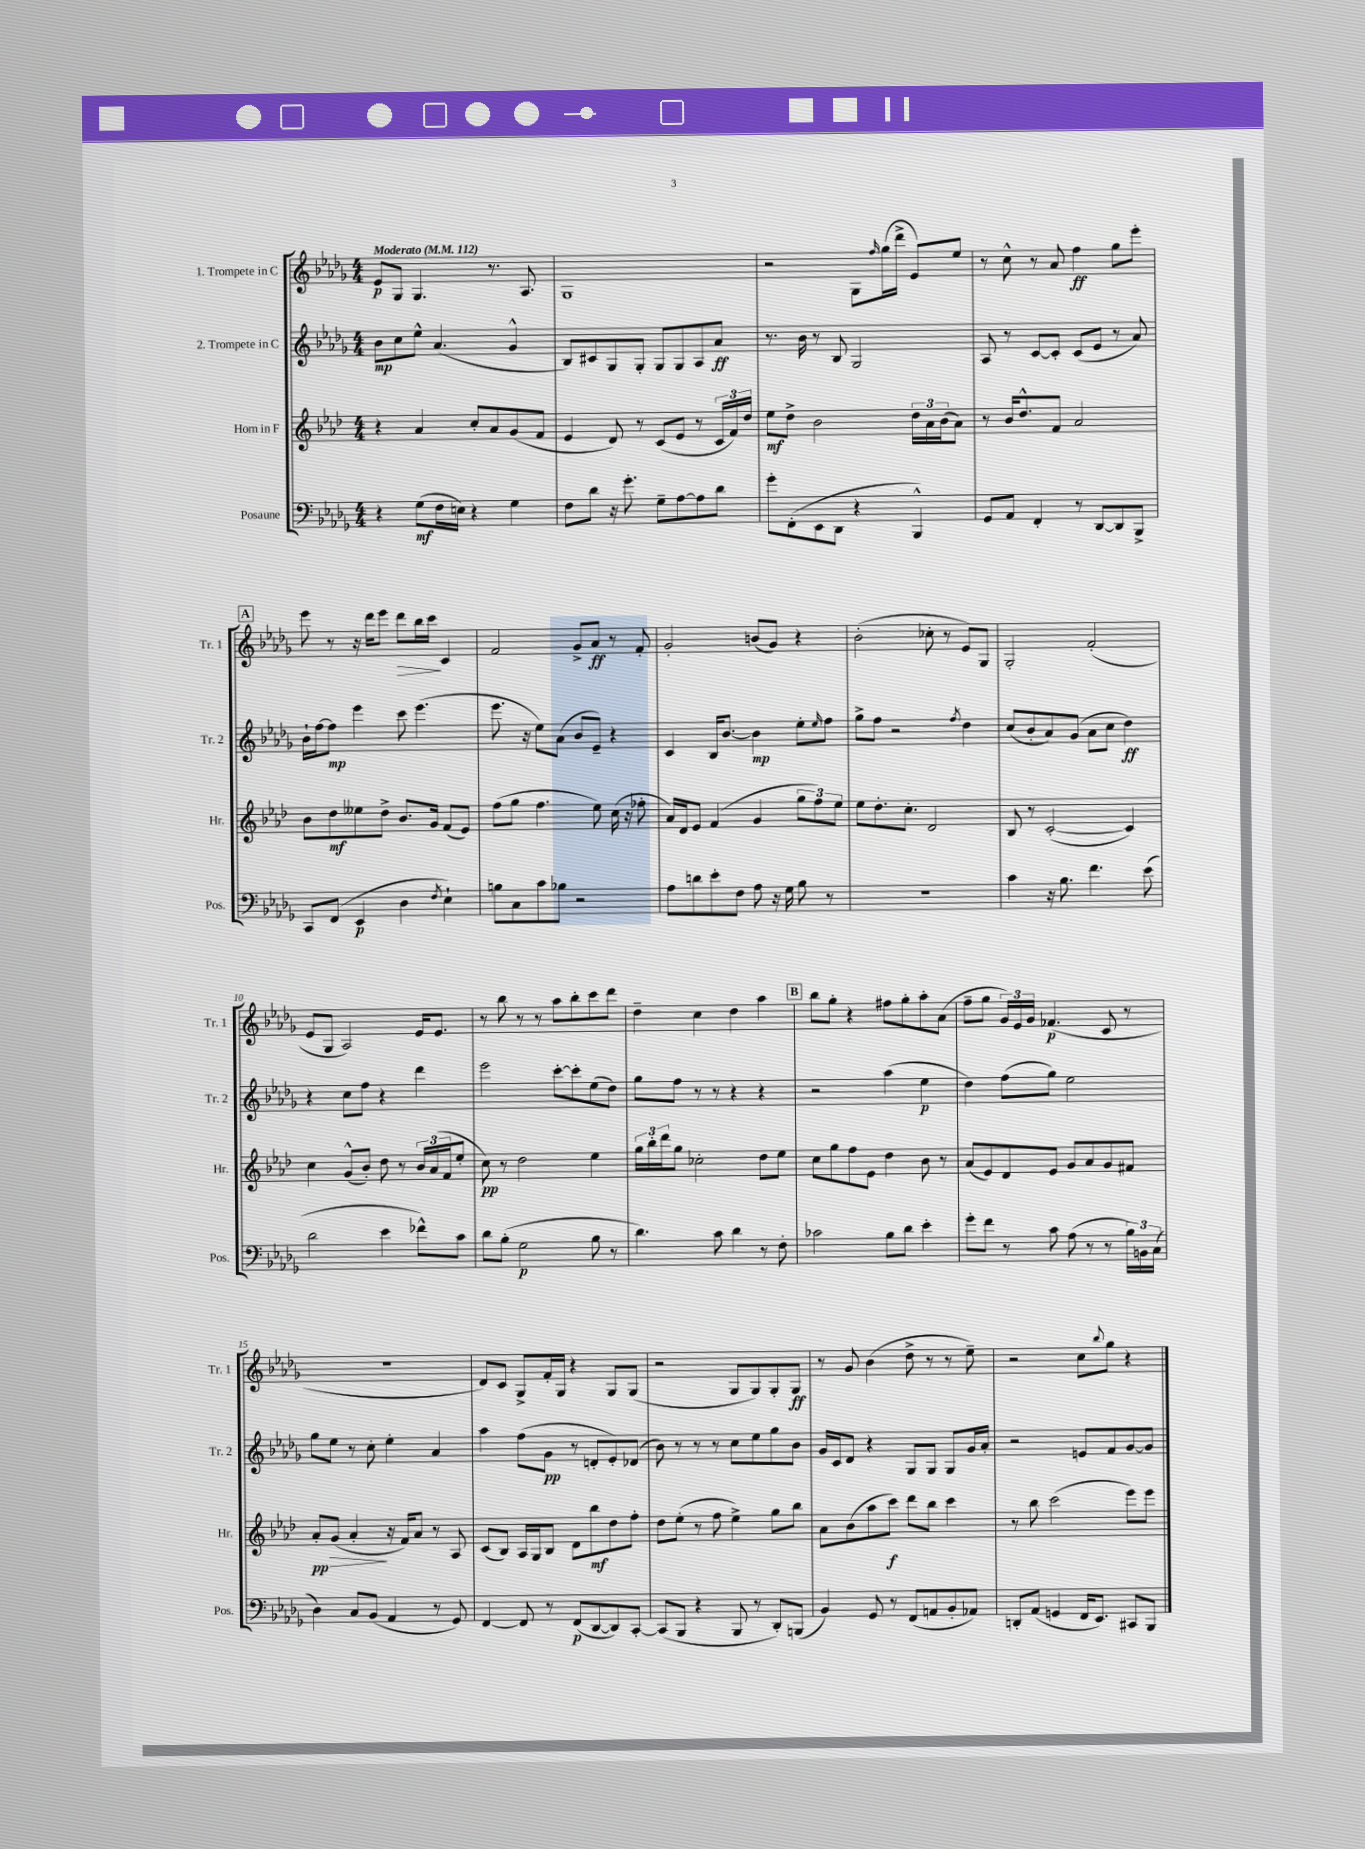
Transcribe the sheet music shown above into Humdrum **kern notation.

**kern	**kern	**kern	**kern
*staff4	*staff3	*staff2	*staff1
*clefF4	*clefG2	*clefG2	*clefG2
*k[b-e-a-d-g-]	*k[b-e-a-d-]	*k[b-e-a-d-g-]	*k[b-e-a-d-g-]
*M4/4	*M4/4	*M4/4	*M4/4
*MM112	*MM112	*MM112	*MM112
4r	4r	8b-\L	8e-/L
.	.	8cc\	8G-/J
(8G-\L	4a-/	8ee-^^\J	4.G-/
16F\L	.	(4.a-/	.
16E\JJ)	.	.	.
4r	8cc'/L	.	.
.	8a-/	.	8.r
4G-\	(8g/	4g-^^/	.
.	.	.	8.A-/
.	8f/J	.	.
=	=	=	=
8F\L	4e-/	8B-/L)	1G-
8d-\J	.	8c#/	.
16r	8d-/)	8G-/	.
8.g-'\	.	.	.
.	8r	8G-'/J	.
8G-~\L	(8c/L	8G-/L	.
[8A-\	8e-/J	8G-/	.
8A-\]	8r	8A-/	.
8d-\J	24c/LL	8a-/J	.
.	24f/)	.	.
.	24dd-/JJ	.	.
=	=	=	=
8g-'\L	8ee-\L	8.r	2r
(8FF'\	8dd-^\J	.	.
.	.	16b-\	.
8EE-\	2b-\	8r	.
8DD-\J	.	8B-/	.
4r	.	2G-/	8G-\L
.	.	.	16qqff/
.	.	.	(16gg-\L
.	.	.	16ddd-^\JJ
4BBB-^^/)	24dd-\LL	.	8e-/L)
.	24a-\	.	.
.	(24b-\J	.	.
.	8a-\J)	.	8ee-/J
=	=	=	=
8GG-/L	8r	8A-/	8r
8AA-/J	16b-/LK	8r	8cc^^\
.	8.dd-^^/	.	.
4FF'/	.	[8c/L	8r
.	8f/J	8c'/]J	8a-/
8r	2a-/	(8c/L	4ff\
[8DD-/L	.	8e-/J	.
8DD-/]	.	8r	8gg-\L
8BBB-^/J	.	8a-/)	8eee-'\J
=	=	=	=
8CC/L	8b-\L	16b-`\LL	8eee-\
.	.	[16ff\J	.
(8FF/J	8dd-\	8ff\]J	8r
4EE-/	8ee--\	4eee-\	16r
.	.	.	16ddd-\LK
.	8dd-^\J	.	8eee-\J
4D-\	8.b-/L	8ccc\	8ddd-\L
.	.	(4.eee-\	16bb-\L
.	16g/Jk	.	16ccc\JJ
8qF/	.	.	.
4E-`\)	(8f/L	.	4c/
.	8e-/J)	.	.
=	=	=	=
8B\L	(8ff\L	8.eee-\	2f/
8C\	8gg\J	.	.
.	.	16r	.
8c\	4.ff\	8ee-\L)	.
8B-\J	.	(8a-\J	.
2r	.	8b-/L	8g-^/L
.	8ee-\)	8e-~/J)	8a-/J
.	(16cc\	4r	8r
.	16r	.	.
.	8ff-'\	.	8f'/
=	=	=	=
8A-\L	16a-/LL)	4c/	2g-'/
.	16d-/J	.	.
8d\	8e-/J	.	.
8e-'\	(4f/	16B-/LK	.
.	.	[8.b-/J	.
8F\J	.	.	.
8A-\	4g/	4b-\]	(8b/L
16r	.	.	8g-/J)
16G-\	.	.	.
8B-\	12gg\L	8ee-'\L	4r
.	12ff\)	.	.
.	.	16qqee-/	.
8r	.	8ff\J	.
.	12ee-\J	.	.
=	=	=	=
1r	8ee-\L	8gg-^\L	(2b-'\
.	8.dd-'\	8ff\J	.
.	.	2r	.
.	8.cc'\J	.	.
.	2d-/	.	8cc-'\
.	.	.	8r
.	.	8qff/	.
.	.	4dd-\	8e-/L)
.	.	.	8G-/J
=	=	=	=
4c\	8B-/	(8cc/L	2G-'/
.	8r	8b-'/	.
16r	([2c'/	8a-/)	.
8.B-\	.	.	.
.	.	(8g-/J	.
4.f\	.	8a-\L	(2f'/
.	.	8cc\J	.
.	4c/])	4dd-\)	.
(8e-\	.	.	.
=	=	=	=
2d-\	4cc\	4r	8e-/L
.	.	.	8G-/J
.	(8g^^/L	8cc\L	2A-/)
.	8b-'/J)	8ff\J	.
4e-\	8dd-\	4r	.
.	8r	.	.
8f-^^\L)	24b-/LL	4ddd-\	16e-/LK
.	(24a-/	.	.
.	.	.	8.e-/J
.	24f/J	.	.
8c\J	8ee-'/J	.	.
=	=	=	=
8d-\L	8cc\)	2eee-\	8r
(8B-'\J	8r	.	8bb-\
2G-\	2dd-\	.	8r
.	.	.	8r
.	.	[8ccc'\L	8aa-\L
.	.	8ccc'\]	8bb-'\
8B-\	4ee-\	(8ee-\	8ccc\
8r	.	8dd-\J)	8ddd-\J
=	=	=	=
4.d-\)	24gg\LL	8gg-\L	4dd-~\
.	24bb-'\	.	.
.	24ddd-\J	.	.
.	8gg\J	8ff\J	.
.	2cc-'\	8r	4cc\
8c\	.	8r	.
4d-\	.	4r	4dd-\
8r	8dd-\L	4r	4aa-\
8F'\	8ee-\J	.	.
=	=	=	=
2c-\	8cc\L	2r	8bb-\L
.	8gg\	.	8gg-'\J
.	8ff\	.	4r
.	8e-\J	.	.
8B-\L	4dd-\	(4aa-\	8ff#\L
8d-\J	.	.	8gg-'\
4e-'\	8b-\	4ee-\	8aa-'\
.	8r	.	(8a-\J
=	=	=	=
8g-'\L	(8a-/L	4dd-\)	8ff~\L
8f\J	8e-/)	.	8gg-\J
8r	8d-/	(8ff\L	24g-/LL)
.	.	.	24e-/
.	.	.	24g-/JJ
8c\	8e-/J	8gg-\J)	(4.f-/
(8A-\	8g/L	2ee-\	.
8r	8a-/	.	.
8r	8g/	.	8c/
24B-\LL)	8f#/J	.	8r
24BB\	.	.	.
(24C\JJ	.	.	.
=	=	=	=
4D-\)	8a-'/L	8gg-\L	1r
.	(8g/J	8ee-\J	.
8C/L	4a-'/	8r	.
(8BB-/J	.	8cc'\	.
4AA-/	16r	4ee-'\	.
.	16f/LK)	.	.
.	8a-/J	.	.
8r	8r	4a-/	.
8GG-/)	8A-/	.	.
=	=	=	=
[4FF/	(8c/L	4aa-\	8d-/L)
.	8B-/J)	.	8c/J
8FF/]	16A-/LL	(8ff\L	8G-^/L
.	16G/J	.	.
8r	8B-/J	8g-\J	16f'/L
.	.	.	16G-/JJ
(8FF/L	8d-\L	8r	4r
[8DD-/	8bb-\	8d'/L	.
8DD-/])	8dd-\	8e-'/)	8G-/L
[8CC'/J	8ff'\J	(8d-/J	(8G-/J
=	=	=	=
(8CC/]L	8dd-\L	8b-\)	2r
8BBB-/J	(8ee-'\J	8r	.
4r	8r	8r	.
.	8ff\	8r	.
8BBB-/	4ee-^\)	8cc\L	8G-/L
8r	.	8ee-\	8G-/)
8DD-'/L)	8gg\L	8gg-\	8G-'/
(8BBB/J	8bb-\J	8b-\J	8G-/J
=	=	=	=
4BB-/)	8a-\L	16g-/LL	8r
.	.	16c/J	.
.	(8b-\	8d-/J	8g-/
8GG-/	8aa-\	4r	(4b-\
8r	8ccc\J)	.	.
(8FF/L	8ddd-\L	8G-/L	8dd-^\
8AA/	8bb-\J	8G-/J	8r
8BB-'/	4ccc\	8G-/L	8r
8AA-/J)	.	16g-/L	8ee-~\)
.	.	16a-'/JJ	.
=	=	=	=
8DD'/L	8r	2r	2r
(8AA-/J	8bb-\	.	.
4GG/	(2ccc\	.	.
16FF/LK	.	8e/L	8cc\L
8.EE-/J)	.	.	.
.	.	.	8qqbb-/
.	.	8f/	8gg-\J
8CC#/L	8eee-\L)	[8g-/	4r
8BBB-/J	8eee-\J	8g-/]J	.
==	==	==	==
*-	*-	*-	*-
